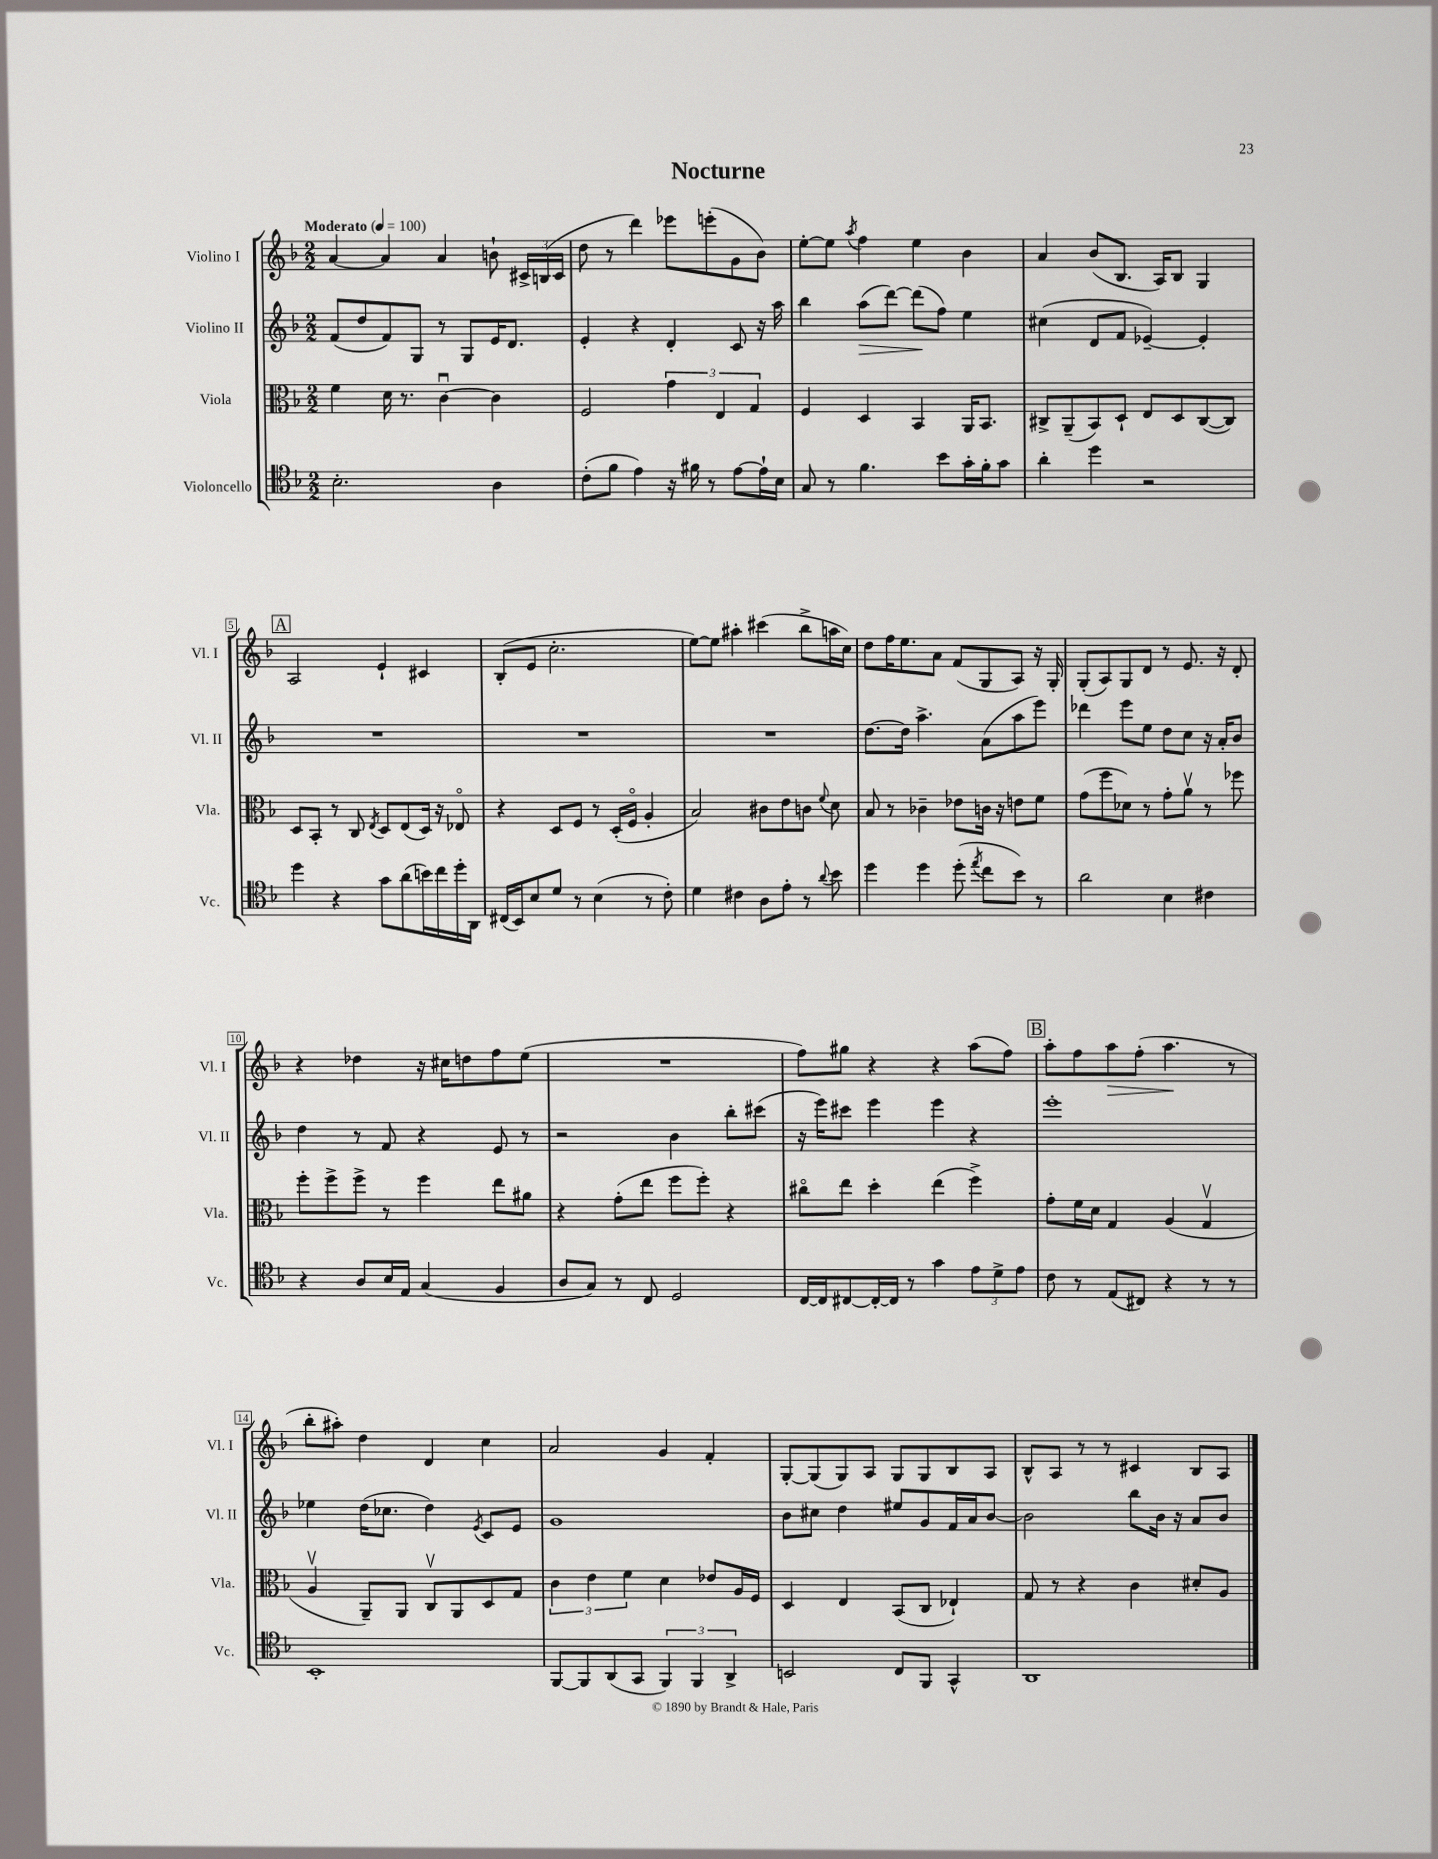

**kern	**kern	**kern	**dynam	**kern	**dynam
*part4	*part3	*part2	*part2	*part1	*part1
*staff4	*staff3	*staff2	*staff2	*staff1	*staff1
*I"Violoncello	*I"Viola	*I"Violino II	*	*I"Violino I	*
*I'Vc.	*I'Vla.	*I'Vl. II	*	*I'Vl. I	*
*clefC4	*clefC3	*clefG2	*	*clefG2	*
*k[b-]	*k[b-]	*k[b-]	*	*k[b-]	*
*M2/2	*M2/2	*M2/2	*	*M2/2	*
*MM100	*MM100	*MM100	*	*MM100	*
=1	=1	=1	=1	=1	=1
!	!	!	!	!LO:TX:a:B:t=Moderato	!
2.B-'\	4f\	(8f/L	.	[4a/	.
.	.	8dd/	.	.	.
.	16d\	8f/)	.	4a/]	.
.	8.r	.	.	.	.
.	.	8G/J	.	.	.
.	[4cu\	8r	.	4a/	.
.	.	8G/L	.	.	.
4A\	4c\]	16e/K	.	8bn`\	.
.	.	8.d/J	.	.	.
.	.	.	.	24c#X^/LL	.
.	.	.	.	(24Bn/	.
.	.	.	.	24c#/JJ	.
=2	=2	=2	=2	=2	=2
(8c'\L	2F/	4e'/	.	8dd\	.
8f\J	.	.	.	8r	.
4e\)	.	4r	.	4ddd\)	.
16r	6g\	4d'/	.	8eee-X\L	.
16f#X\	.	.	.	.	.
8r	.	.	.	(8eeen'\	.
.	6E/	.	.	.	.
[8e\L	.	8c/	.	8g\	.
.	6G/	.	.	.	.
16e`\L]	.	16r	.	8b-\J)	.
16B-\JJ	.	16aa\	.	.	.
=3	=3	=3	=3	=3	=3
8G/	4F/	4bb-\	.	[8ee'\L	.
8r	.	.	.	8ee\J]	.
.	.	.	.	8qaa/	.
!	!	!	!LO:HP:b	!	!
4.f\	4D/	(8aa\L	>	4ff\	.
.	.	[8ddd\J)	.	.	.
.	4BB-/	(8ddd\L]	.	4ee\	.
8b-\L	.	8ff\J)	]	.	.
16g'\L	16AA/KL	4ee\	.	4b-\	.
16f'\J	8.BB-/J	.	.	.	.
8g\J	.	.	.	.	.
=4	=4	=4	=4	=4	=4
4a'\	8C#X^/L	(4cc#X\	.	4a/	.
.	(8AA~/	.	.	.	.
4dd\	8BB-/)	8d/L	.	(8b-/L	.
.	8D`/J	8f/J	.	8.B-/J	.
2r	8E/L	[4e-X~/)	.	.	.
.	.	.	.	16A/KL)	.
.	8D/	.	.	8B-/J	.
.	([8C#/	4e-'/]	.	4G/	.
.	8C#/J])	.	.	.	.
!!LO:LB:g=z
!!LO:REH:place=s1:t=A
=5	=5	=5	=5	=5	=5
4dd\	8D/L	1r	.	2A/	.
.	8BB-'/J	.	.	.	.
4r	8r	.	.	.	.
.	8C/	.	.	.	.
.	8qE/	.	.	.	.
8g\L	8D/L	.	.	4e`/	.
(8a\	(8E/	.	.	.	.
16bn\L)	16D/Jk)	.	.	4c#X/	.
16cc\	16r	.	.	.	.
16dd'\	8E-X/	.	.	.	.
16AA\JJ	.	.	.	.	.
=6	=6	=6	=6	=6	=6
(16C#X/LL	4r	1r	.	(8B-'/L	.
16BB-/J)	.	.	.	.	.
8B-/	.	.	.	8e/J	.
8d/J	8D/L	.	.	2.cc'\	.
8r	8F/J	.	.	.	.
(4B-\	8r	.	.	.	.
.	(16D'/LL	.	.	.	.
.	16F/JJ	.	.	.	.
8r	4A'/	.	.	.	.
8c'\)	.	.	.	.	.
=7	=7	=7	=7	=7	=7
4d\	2B-/)	1r	.	[8ee\L)	.
.	.	.	.	8ee\J]	.
4c#X\	.	.	.	4aa#X'\	.
8A\L	8c#X\L	.	.	(4ccc#X\	.
8e'\J	8e\	.	.	.	.
8r	8cn\J	.	.	8bb-^\L	.
8qqa/	8qqf/	.	.	.	.
8b-\	8d\	.	.	16aan\L	.
.	.	.	.	16cc\JJ)	.
=8	=8	=8	=8	=8	=8
4dd\	8B-/	[8.dd\L	.	8dd\L	.
.	8r	.	.	16ff\K	.
.	.	16dd\Jk]	.	8.ee\	.
4dd\	4c-X~\	4.aa^\	.	.	.
.	.	.	.	8a\J	.
(8dd'\	8e-X\L	.	.	(8f/L	.
8qee/	.	.	.	.	.
8cc\L	16cn\Jk	(8a\L	.	8G/	.
.	16r	.	.	.	.
8b-\J)	8en\L	8aa\	.	8A/J)	.
8r	8f\J	8eee\J)	.	16r	.
.	.	.	.	16G'/	.
=9	=9	=9	=9	=9	=9
2a\	(8g\L	4ddd-X\	.	(8G'/L	.
.	8ff\	.	.	8A/)	.
.	8d-X\J)	8eee\L	.	8G/	.
.	8r	8ee\J	.	8d/J	.
4B-\	8g'\L	8dd\L	.	8r	.
.	8av\J	8cc\J	.	8.e/	.
4c#X\	8r	16r	.	.	.
.	.	16a'/KL	.	16r	.
.	8ff-X\	8b-/J	.	8d'/	.
!!LO:LB:g=z
=10	=10	=10	=10	=10	=10
4r	8ff'\L	4dd\	.	4r	.
.	8ff^\	.	.	.	.
8A/L	8ff^\J	8r	.	4dd-X\	.
16B-/L	8r	8f/	.	.	.
16E/JJ	.	.	.	.	.
(4G/	4ff\	4r	.	16r	.
.	.	.	.	16cc#X\KL	.
.	.	.	.	8ddn\	.
4F/	8ee\L	8e/	.	8ff\	.
.	8a#X\J	8r	.	(8ee\J	.
=11	=11	=11	=11	=11	=11
8A/L	4r	2r	.	1r	.
8G/J)	.	.	.	.	.
8r	(8g'\L	.	.	.	.
8C/	8ee\J	.	.	.	.
2D/	8ff\L	4b-\	.	.	.
.	8ff'\J)	.	.	.	.
.	4r	8bb-'\L	.	.	.
.	.	(8ccc#X\J	.	.	.
=12	=12	=12	=12	=12	=12
[16C/LL	8cc#X\L	16r	.	8ff\L)	.
16C/J]	.	16eee\KL)	.	.	.
[8C#X/	8ee\J	8ccc#X\J	.	8gg#X\J	.
16C#'/L_	4dd'\	4eee\	.	4r	.
16C#/JJ]	.	.	.	.	.
8r	.	.	.	.	.
4g\	(4ee\	4eee\	.	4r	.
12e\L	4ff^\)	4r	.	(8aa\L	.
12d^\	.	.	.	.	.
.	.	.	.	8ff\J)	.
12e\J	.	.	.	.	.
!!LO:REH:place=s1:t=B
=13	=13	=13	=13	=13	=13
8c\	8g'\L	1eee'	.	8aa'\L	.
8r	16f\L	.	.	8ff\	.
.	16d\JJ	.	.	.	.
!	!	!	!	!	!LO:HP:b
(8E/L	4G/	.	.	8aa\	>
8C#X/J)	.	.	.	(8ff'\J	.
4r	(4A/	.	.	4.aa\	.
8r	4Gv/	.	.	.	.
8r	.	.	.	8r	]
!!LO:LB:g=z
=14	=14	=14	=14	=14	=14
1BB-'	4Av/	4ee-X\	.	8bb-'\L	.
.	.	.	.	8aa#X'\J)	.
.	8AA~/L)	(16dd\KL	.	4dd\	.
.	.	8.cc-X\J	.	.	.
.	8AA/J	.	.	.	.
.	8Cv/L	4dd\)	.	4d/	.
.	8AA/	.	.	.	.
.	.	8qe/	.	.	.
.	8D/	8c/L	.	4cc\	.
.	8G/J	8e/J	.	.	.
=15	=15	=15	=15	=15	=15
[8FF/L	6c\	1g	.	2a/	.
8FF/]	.	.	.	.	.
.	6e\	.	.	.	.
(8AA/	.	.	.	.	.
.	6f\	.	.	.	.
8GG/J	.	.	.	.	.
6FF/)	4d\	.	.	4g/	.
6FF/	.	.	.	.	.
.	8e-X/L	.	.	4f'/	.
6AA^/	.	.	.	.	.
.	16A/L	.	.	.	.
.	16F/JJ	.	.	.	.
=16	=16	=16	=16	=16	=16
2BBn/	4D/	8b-\L	.	[8G'/L	.
.	.	8cc#X\J	.	(8G/]	.
.	4E/	4dd\	.	8G/)	.
.	.	.	.	8A/J	.
8C/L	(8BB-/L	8ee#X/L	.	8G/L	.
8FF/J	8C/J	8g/	.	8G/	.
4GG^^/	4E-X`/)	16f/L	.	8B-/	.
.	.	16a/J	.	.	.
.	.	[8b-/J	.	8A/J	.
=17	=17	=17	=17	=17	=17
1AA	8G/	2b-\]	.	8B-^^/L	.
.	8r	.	.	8A/J	.
.	4r	.	.	8r	.
.	.	.	.	8r	.
.	4c\	8bb-\L	.	4c#X/	.
.	.	16b-\Jk	.	.	.
.	.	16r	.	.	.
.	8d#X'/L	8a/L	.	8B-/L	.
.	8A/J	8b-/J	.	8A/J	.
==	==	==	==	==	==
*-	*-	*-	*-	*-	*-
